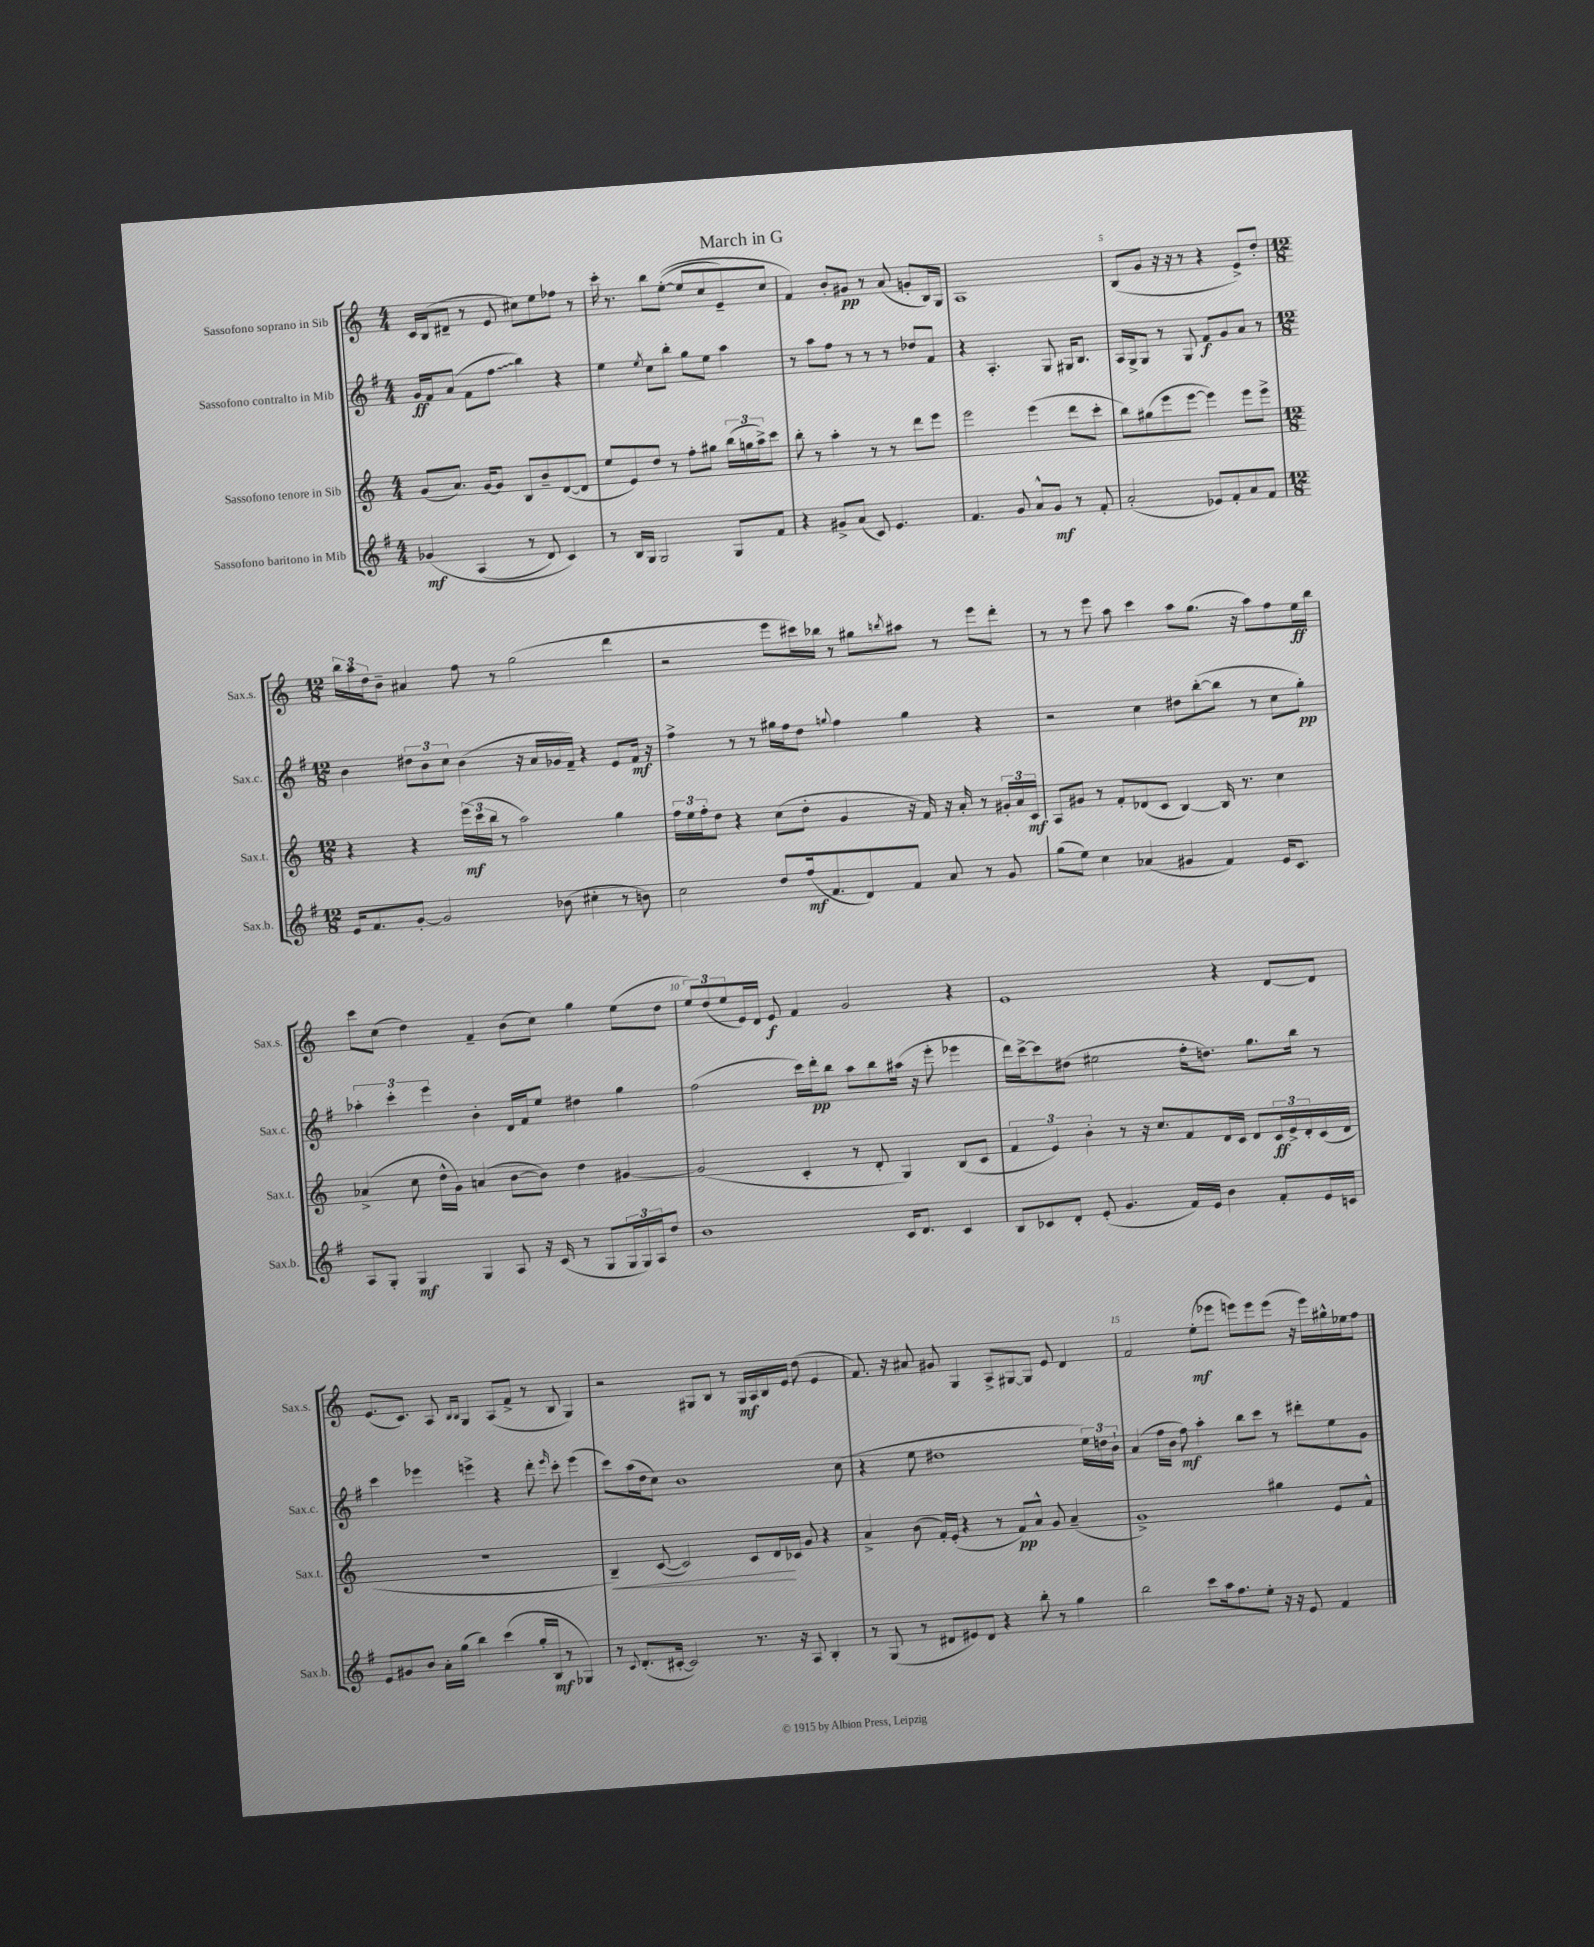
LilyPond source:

\header { title = "March in G" }
<<
\new StaffGroup <<
\new Staff = "s0" \with { instrumentName = "Sassofono soprano in Sib" shortInstrumentName = "Sax.s." } {
    \clef treble \key c \major \numericTimeSignature \time 4/4
    c'16 b16( dis'8-- r8 e'8 cis''8) e''8 fes''8 r8 |
    c'''16-. r8. b''8 e''8~-.(\( e''8 c''8 e'8--) c''8 |
    f'4\) b'8-. gis'8\pp r8 a'8( g'8-. b16) g16 |
    a1 |
    b8( g'8 r16 r16 r8 r4 e'8->) d''8-. |
    \numericTimeSignature \time 12/8 \tuplet 3/2 { b''16 a''16 d''16 } b'8-- ais'4 f''8 r8 g''2( d'''4 |
    r2 e'''8 cis'''16) bes''16 r8 gis''8 \acciaccatura { b''8 } ais''8 r8 e'''8 d'''8-. |
    r8 r8 e'''8 a''8 c'''4 a''8 g''8.( r16 a''8) f''8 e''16\ff b''16 |
    c'''8 c''8( d''4) f'4-- b'8( c''8) g''4 e''8( d''8 |
    \tuplet 3/2 { e''8) d''8( e''8 } e'16) d'16 e'8\f f'4 g'2 r4 |
    e'1 r4 d'8~ d'8 |
    e'8.( c'8.) a8 \grace { b16 b16 } g4 a8( f'8-> r8 b8 g4) |
    r2 gis8 b8 r8 gis16\mf a16 b16 e'16 d''8( e'4 |
    f'8.) r16 ais'8 gis'8 g4 a8-> gis8~ gis8 e'8 d'4 |
    f'2 e''8-.\mf( ees'''8 e'''8) e'''8 e'''8( r16 e'''16) gis''16-^ ees''16 f''8 \bar "|." |
}
\new Staff = "s1" \with { instrumentName = "Sassofono contralto in Mib" shortInstrumentName = "Sax.c." } {
    \clef treble \key g \major \numericTimeSignature \time 4/4
    g'16\ff fis'16 a'8( fis'8 \once \override Glissando.style = #'zigzag fis''8\glissando b''4) r4 |
    e''4 \acciaccatura { e''8 } c''8 b''8-. g''8 e''8 a''4 |
    r8 a''8 fis''8 r8 r8 r8 des''8 fis'8 |
    r4 a4.-. g8 gis16 b8. |
    a16 g16-> g8 r8 g8 fis'8\f g'8 a'8 r8 |
    \numericTimeSignature \time 12/8 b'4 \tuplet 3/2 { dis''8 b'8 c''8 } b'4( r16 a'16 ges'16 fis'16--) r4 e'8 fis'16\mf r16 |
    fis''4-> r8 r8 gis''16 fis''16 d''8 \appoggiatura { g''8 } fis''4 g''4 r4 |
    r2 c''4 dis''8 b''8~-.( b''8 r8 c''8 g''8-.\pp) |
    \tuplet 3/2 { aes''4-. c'''4-. e'''4 } b'4-. d'16 fis'16 e''8 dis''4 g''4 |
    fis''2( c'''16) d'''16-.\pp b''8 a''8 b''8 ais''16( r16 e'''8-. ees'''4 |
    d'''16) c'''16~-> c'''8 dis''8( eis''2 fis''16-. d''8.) g''8. b''16 r8 |
    c'''4 ees'''4 e'''4-> r4 d'''8-. \grace { e'''16 } c'''8-. e'''4( |
    c'''8) a''16( d''16 c''8) b'1 c''8( |
    r4 e''8 dis''1 \tuplet 3/2 { e''16) d''16 b'16-! } |
    a'4( fis''16 b'16 fis''8\mf) a''4-. b''8 c'''8 r8 dis'''8-. e''8 g'8 \bar "|." |
}
\new Staff = "s2" \with { instrumentName = "Sassofono tenore in Sib" shortInstrumentName = "Sax.t." } {
    \clef treble \key c \major \numericTimeSignature \time 4/4
    g'8( a'8.) g'16~ g'8 b8 b'8-- d'8~( d'8 |
    e''8 e'8) d''8 r8 f''8-. gis''8 \tuplet 3/2 { b''16( g''16 a''16->) } c'''8 |
    b''8-. r8 a''4-. r8 r8 d'''8 e'''8 |
    e'''2 e'''4( d'''8 c'''8-. |
    b''8) gis''8( e'''8 e'''8~ e'''4) e'''8 e'''8-> |
    \numericTimeSignature \time 12/8 r4 r4 \tuplet 3/2 { e'''16\mf( c'''16 b''16 } r8 a''2) g''4 |
    \tuplet 3/2 { f''16 e''16 f''16-. } d''8 r4 c''8( d''8-. g'4 r16 f'16) r16 a'16-. r8 \tuplet 3/2 { gis'16-. a'16 c'16\mf } |
    a8 gis'8 r8 f'8-. des'8( c'8 b4~) b16 r8. c''4 |
    aes'4->( c''8 d''16-^ g'16) a'4( b'8~ b'8) d''4 gis'4~ |
    gis'2( c'4-. r8 d'8-. g4) b8( c'8 |
    \tuplet 3/2 { f'4 e'4) b'4-. } r8 r16 c''8. f'8 d'16 c'16 d'8 \tuplet 3/2 { c'16\ff e'16-> d'16-. } c'16( d'16 |
    R1. |
    b4--\<) c'8~( c'2) c'8 d'16\! ces'16 g'8 r4 |
    a'4-> b'8( f'16-.) e'16-.( r4 r8 f'8\pp) a'8-^ g'8 a'4--( |
    g'1->) gis''4 e'8 f'8-^ \bar "|." |
}
\new Staff = "s3" \with { instrumentName = "Sassofono baritono in Mib" shortInstrumentName = "Sax.b." } {
    \clef treble \key g \major \numericTimeSignature \time 4/4
    ges'4\mf\( a4( r8 d'8) c'4\) |
    r8 b16 g16 g2 g8 fis'8 |
    r4 gis'8-> a'8( c'8) e'4. |
    fis'4. g'8 a'8-^ g'8\mf r8 fis'8-. |
    a'2-.( ees'8) fis'8-. a'8 fis'8 |
    \numericTimeSignature \time 12/8 e'16 fis'8. g'8~-. g'2 bes'8( cis''4-. r8 b'8) |
    c''2 d''8 fis''16\mf( fis'8. d'8) fis'8 a'8 r8 g'8 |
    g''8( e''8) c''4 aes'4( gis'4 fis'4) e'16 c'8. |
    a8 g8-. g4\mf g4 a8 r16 c'16( r8 g8 \tuplet 3/2 { g16 g16) a16 } d''8 |
    b'1 c'16 d'8. c'4 |
    b8 ces'8 d'8-. e'8-.( g'4. fis'16) e'16 b'4 fis'8-. e'16 c'16 |
    e'8 gis'8 b'8 a'16-. g''16( b''4) c'''4( g''16-. b16\mf r8 ges4) |
    r8 \appoggiatura { c'8 } d'8.-.( cis'16~-. cis'2) r8. r16 a8 b4-. |
    r8 g8( r8 dis'8 eis'8) dis'8 r4 b''8-. r8 g''4 |
    b''2 c'''8 a''16 fis''8. e''8-. r16 r16 e'8 fis'4 \bar "|." |
}
>>
>>
\layout { \context { \Score \override BarNumber.break-visibility = ##(#f #t #t) barNumberVisibility = #(every-nth-bar-number-visible 5) } }
